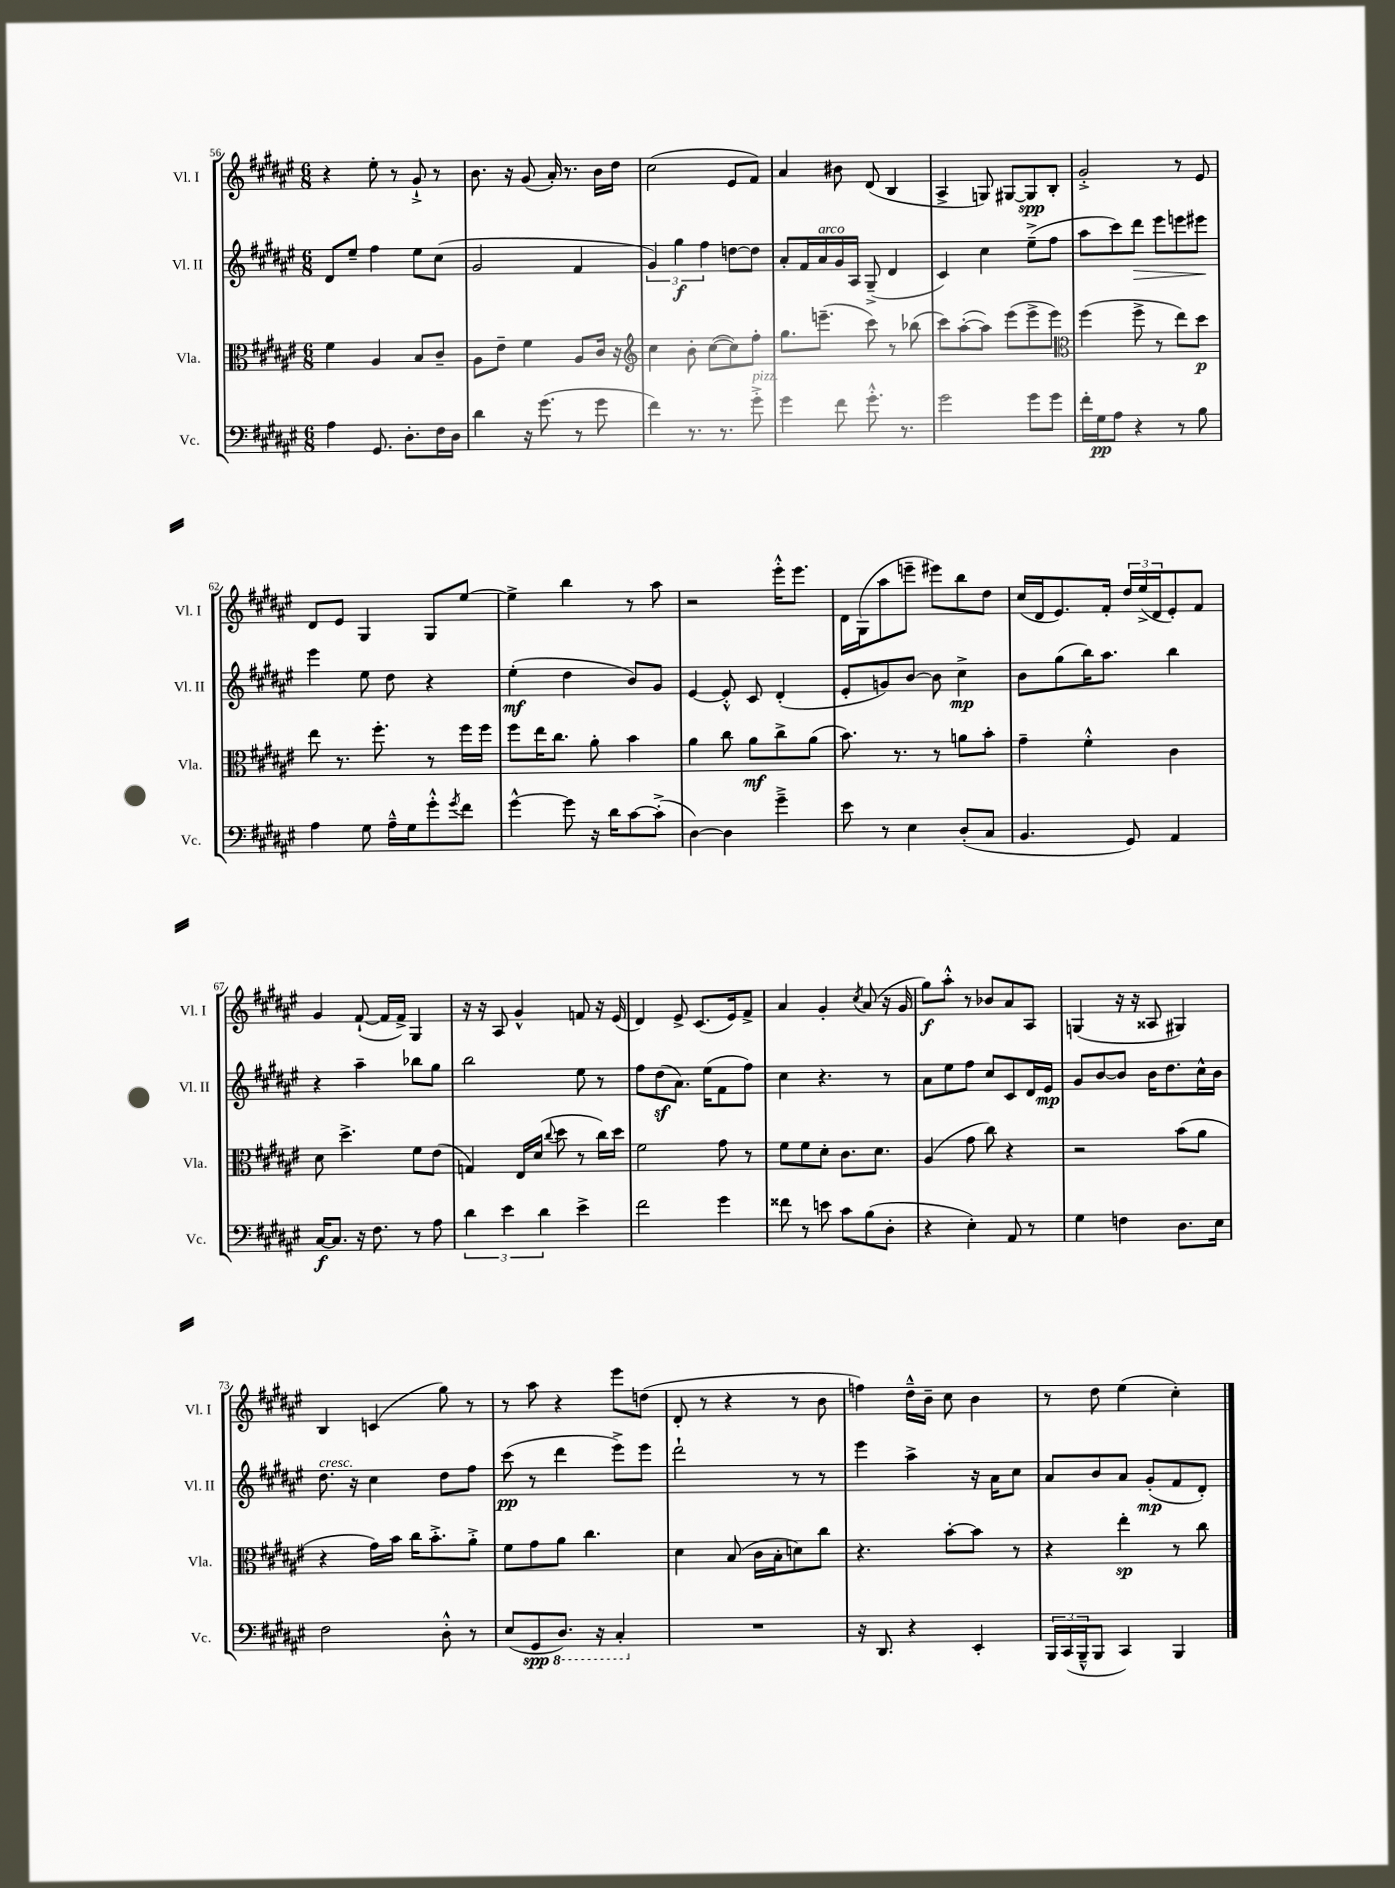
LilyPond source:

<<
\new StaffGroup <<
\new Staff = "s0" \with { instrumentName = "Vl. I" shortInstrumentName = "Vl. I" } {
    \clef treble \key fis \major \numericTimeSignature \time 6/8
    r4 eis''8-. r8 gis'8-!-> r8 |
    b'8. r16 gis'8( ais'16-.) r8. b'16 dis''16 |
    cis''2( eis'8 fis'8) |
    ais'4 bis'8 dis'8( b4 |
    ais4-> g8) gis8~ gis8\spp b8-. |
    gis'2-.-> r8 eis'8 |
    dis'8 eis'8 gis4 gis8 eis''8~ |
    eis''4-> b''4 r8 ais''8 |
    r2 eis'''16-.-^ eis'''8. |
    dis'16 gis16( ais''8 e'''8-- eis'''8) b''8 dis''8 |
    cis''16( dis'16 eis'8.) fis'16-. \tuplet 3/2 { dis''16 eis''16->( dis'16 } eis'8-.) fis'8 |
    gis'4 fis'8~-!( fis'16 fis'16->) gis4 |
    r16 r16 ais8 gis'4-^ f'8 r16 eis'16( |
    dis'4) eis'8-> cis'8.( eis'16) fis'8-> |
    ais'4 gis'4-. \acciaccatura { cis''8 } ais'8( r16 gis'16 |
    gis''8\f) ais''8-.-^ r8 bes'8 ais'8 ais8 |
    g4( r16 r16 aisis8 gis4) |
    b4 c'4( gis''8) r8 |
    r8 ais''8 r4 eis'''8 d''8( |
    dis'8-. r8 r4 r8 b'8 |
    f''4) dis''16---^ b'16-- cis''8 b'4 |
    r8 dis''8 eis''4( cis''4-.) \bar "|." |
}
\new Staff = "s1" \with { instrumentName = "Vl. II" shortInstrumentName = "Vl. II" } {
    \clef treble \key fis \major \numericTimeSignature \time 6/8
    dis'8 eis''8-- fis''4 eis''8 cis''8( |
    gis'2 fis'4 |
    \tuplet 3/2 { gis'4) gis''4\f fis''4 } d''8~ d''8 |
    ais'8-. fis'16 ais'16^\markup { \italic "arco" } gis'16 ais16 gis8--->( dis'4 |
    cis'4) cis''4 eis''8--->( fis''8 |
    ais''8 cis'''8) dis'''8\> eis'''8 e'''8 eis'''8\! |
    eis'''4 eis''8 dis''8 r4 |
    eis''4-.\mf( dis''4 b'8) gis'8 |
    eis'4~ eis'8-.-^ cis'8 dis'4-.( |
    eis'8-. g'8) b'8~ b'8 cis''4->\mp |
    b'8 gis''8( b''16) ais''8. b''4 |
    r4 ais''4-- bes''8 gis''8 |
    b''2 eis''8 r8 |
    fis''8 dis''8\sf( ais'8.) eis''16( fis'8 fis''8) |
    cis''4 r4. r8 |
    ais'8 eis''8 fis''8 cis''8 cis'8 dis'16 eis'16\mp |
    gis'8 b'8~ b'8 b'16 dis''8. cis''16-^ b'16 |
    dis''8.^\markup { \italic "cresc." } r16 cis''4 dis''8 fis''8 |
    cis'''8\pp( r8 dis'''4 eis'''8->) eis'''8 |
    dis'''2-! r8 r8 |
    eis'''4 ais''4-> r16 ais'16 cis''8 |
    ais'8 b'8 ais'8 gis'8-.\mp( fis'8 dis'8-.) \bar "|." |
}
\new Staff = "s2" \with { instrumentName = "Vla." shortInstrumentName = "Vla." } {
    \clef alto \key fis \major \numericTimeSignature \time 6/8
    fis'4 ais4 b8 cis'8-- |
    ais8 eis'8-- fis'4 ais8 cis'16 r16 |
    \clef treble cis''4 b'8-. cis''8~( cis''8) fis''8-. |
    gis''8. e'''8.--( cis'''8) r8 bes''8( |
    cis'''8) ais''8~-.( ais''8) eis'''8( eis'''8-> eis'''8) |
    \clef alto fis''4( fis''8-> r8 eis''8) dis''8\p |
    eis''8 r8. fis''8.-. r8 fis''16 fis''16 |
    fis''8 eis''16 cis''8. ais'8-. b'4 |
    ais'4 cis''8 ais'8\mf cis''8-> ais'8( |
    b'8.) r8. r8 a'8 b'8-. |
    gis'4-- fis'4-.-^ cis'4 |
    dis'8 dis''4.-> fis'8 eis'8( |
    g4) eis16 dis'16( \appoggiatura { cis''8 } dis''8 r8 cis''16) dis''16 |
    fis'2 gis'8 r8 |
    fis'8 fis'8 dis'8-. cis'8. dis'8. |
    ais4( gis'8 cis''8) r4 |
    r2 b'8( ais'8 |
    r4 gis'16) b'16 cis''16 b'8.-.-> ais'8-.-> |
    fis'8 gis'8 ais'8 cis''4. |
    dis'4 b8( cis'16 b16-. d'8) cis''8 |
    r4. b'8~-. b'8 r8 |
    r4 eis''4-.\sp r8 cis''8 \bar "|." |
}
\new Staff = "s3" \with { instrumentName = "Vc." shortInstrumentName = "Vc." } {
    \clef bass \key fis \major \numericTimeSignature \time 6/8
    ais4 gis,8. dis8.-. fis16 dis16 |
    dis'4 r16 gis'8.( r8 gis'8 |
    fis'4) r8. r8. gis'8-.->^\markup { \italic "pizz." } |
    gis'4 fis'8 gis'8.-.-^ r8. |
    gis'2 gis'8 gis'8 |
    fis'16-. gis16\pp ais8 r4 r8 b8 |
    ais4 gis8 ais16---^ gis16 gis'8-.-^ \acciaccatura { gis'8 } fis'8 |
    gis'4~-^ gis'8 r16 dis'16 cis'8~ cis'8-.->( |
    dis4~) dis4 gis'4---> |
    eis'8 r8 eis4 dis8-.( cis8 |
    b,4. gis,8) ais,4 |
    cis16~\f cis8. r16 fis8. r8 ais8 |
    \tuplet 3/2 { dis'4 eis'4 dis'4 } eis'4-> |
    fis'2 gis'4 |
    fisis'8 r8 e'8 cis'8 b8( dis8-. |
    r4 eis4-.) ais,8 r8 |
    gis4 f4 dis8. eis16 |
    fis2 dis8-.-^ r8 |
    eis8( gis,8\spp \ottava #-1 dis,8.) r16 cis,4-. \ottava #0 |
    R2. |
    r16 dis,8. r4 eis,4-. |
    \tuplet 3/2 { b,,16 cis,16( b,,16---^ } b,,8 cis,4) b,,4 \bar "|." |
}
>>
>>
\layout { \context { \Score currentBarNumber = #56 } }
